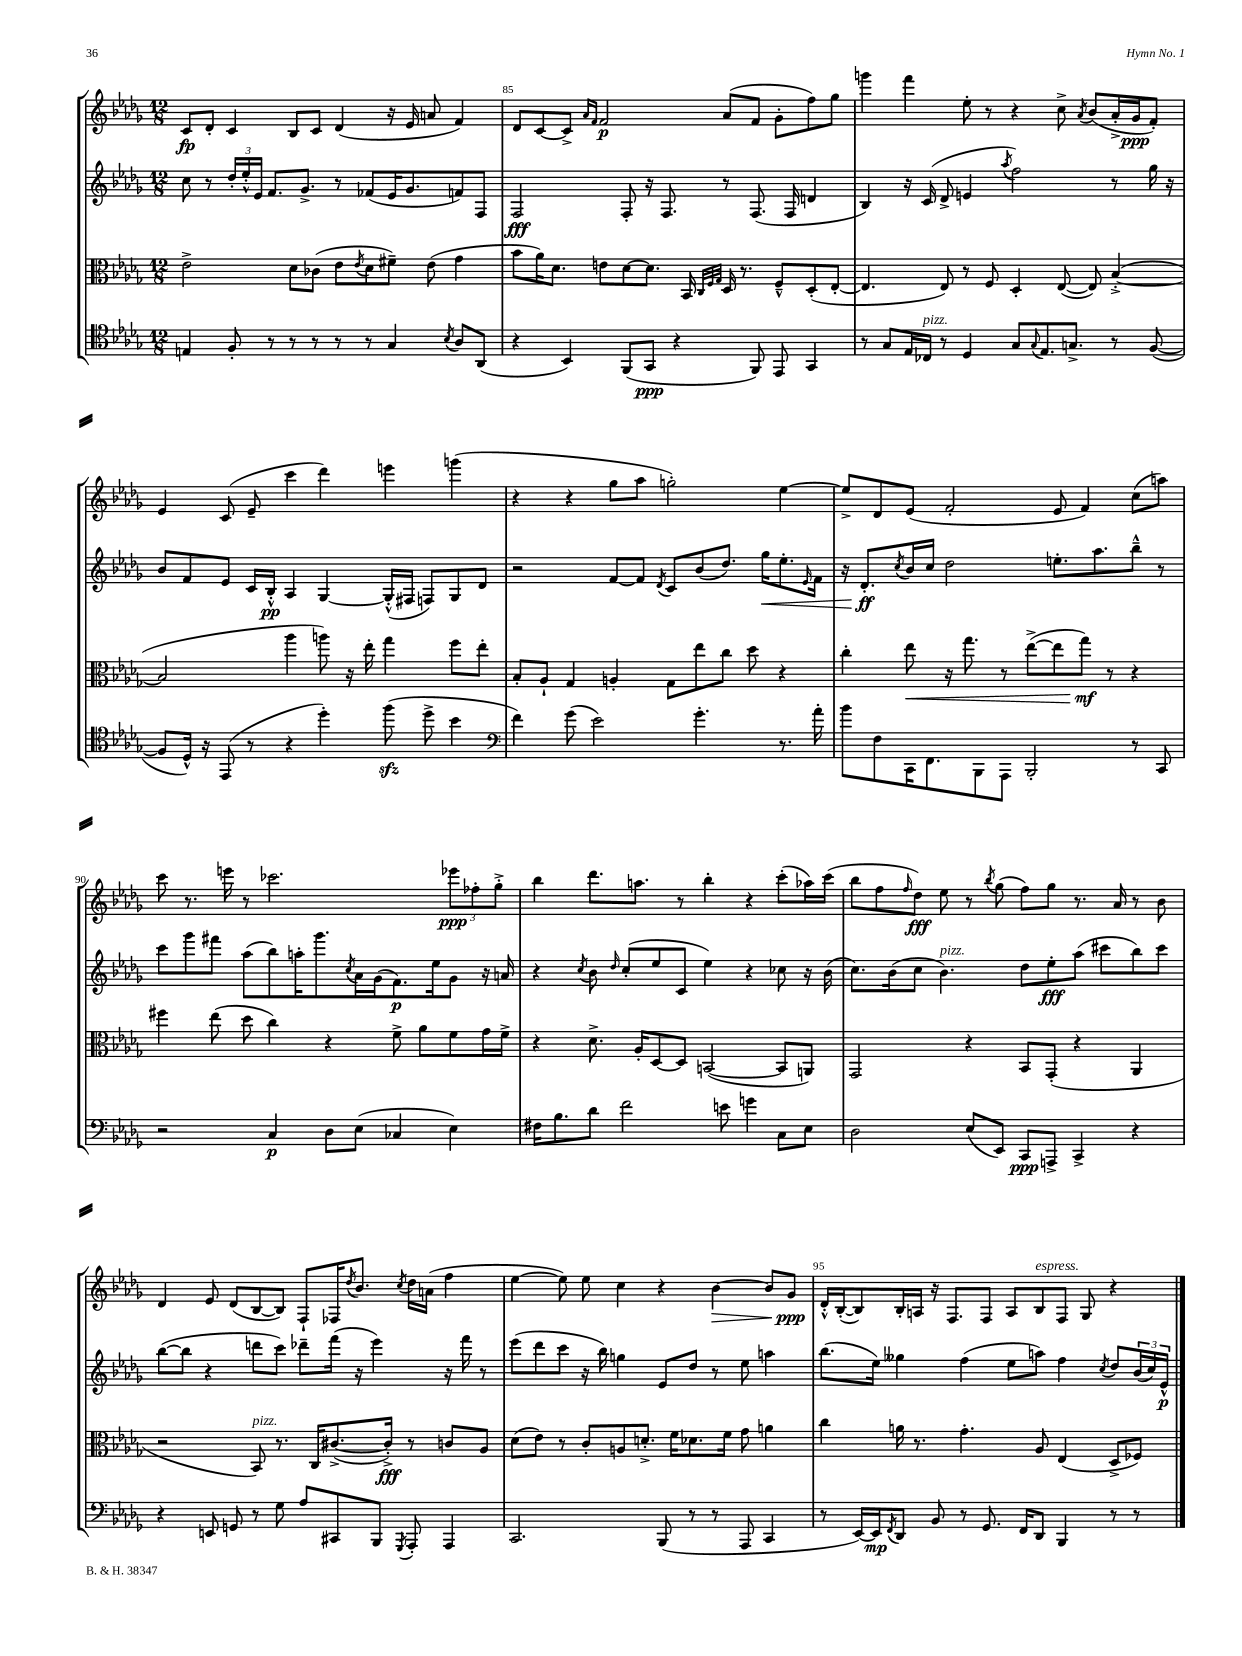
<<
\new StaffGroup <<
\new Staff = "s0" {
    \clef treble \key des \major \numericTimeSignature \time 12/8
    c'8\fp des'8-. c'4 bes8 c'8 des'4( r16 ees'16 a'8 f'4) |
    des'8 c'8~ c'8-> \grace { aes'16 f'16 } f'2\p aes'8( f'8 ges'8-. f''8) ges''8 |
    g'''4 f'''4 ees''8-. r8 r4 c''8-> \acciaccatura { aes'8 } bes'8( aes'16-.-> ges'16\ppp f'8-.) |
    ees'4 c'8( ees'8-- c'''4 des'''4) e'''4 g'''4( |
    r4 r4 ges''8 aes''8 g''2-.) ees''4~ |
    ees''8-> des'8 ees'8( f'2-. ees'8 f'4) c''8( a''8) |
    c'''8 r8. e'''16 r8 ces'''2. \tuplet 3/2 { ees'''8\ppp fes''8-. ges''8-.-> } |
    bes''4 des'''8. a''8. r8 bes''4-. r4 c'''8-.( aes''16) c'''16( |
    bes''8 f''8 \grace { f''16 } des''8\fff) ees''8 r8 \acciaccatura { bes''8 } ges''8( f''8) ges''8 r8. aes'16 r8 bes'8 |
    des'4 ees'8 des'8( bes8~ bes8) f8-! fes16 \acciaccatura { des''8 } bes'8. \acciaccatura { c''8 } des''16 a'16( f''4 |
    ees''4~ ees''8) ees''8 c''4 r4 bes'4~\> bes'8 ges'8\ppp\! |
    des'16-.-^ bes16~-.( bes8) bes16-. a16 r16 f8. f8 a8 bes8^\markup { \italic "espress." } f8 ges8 r4 \bar "|." |
}
\new Staff = "s1" {
    \clef treble \key des \major \numericTimeSignature \time 12/8
    c''8 r8 \tuplet 3/2 { des''16-. ees''16-.-^ ees'16 } f'8. ges'8.-> r8 fes'8( ees'16 ges'8. f'8) f8 |
    f2\fff f8-. r16 f8. r8 f8.( f16 d'4 |
    bes4) r16 c'16( des'8-> e'4 \acciaccatura { aes''8 } f''2) r8 ges''16 r16 |
    bes'8 f'8 ees'8 c'16 bes16-.-^\pp aes4 ges4~ ges16-.-^( fis16 f8) ges8 des'8 |
    r2 f'8~ f'8 \acciaccatura { des'8 } c'8 bes'8( des''8.) ges''16\< ees''8.-. \grace { ees'16 } f'16 |
    r16 des'8.-.\ff\! \acciaccatura { c''8 } bes'16 c''16 des''2 e''8.-. aes''8. bes''8---^ r8 |
    c'''8 ges'''8 fis'''8 aes''8( bes''8) a''16-. ges'''8. \acciaccatura { c''8 } aes'16 ges'16( f'8.\p) ees''16 ges'8 r16 a'16 |
    r4 \acciaccatura { c''8 } bes'8 \grace { des''16 } c''8-.( ees''8 c'8 ees''4) r4 ces''8 r16 bes'16( |
    c''8.) bes'16( c''8 bes'4.^\markup { \italic "pizz." }) des''8 ees''8-.\fff aes''8( cis'''8 bes''8) cis'''8 |
    bes''8~( bes''8 r4 d'''8 c'''8) des'''8-- f'''16( r16 ees'''4) r16 f'''16 r8 |
    ees'''8( des'''8 c'''8 r16 bes''16) g''4 ees'8 des''8 r8 ees''8 a''4 |
    bes''8.( ees''16) geses''4 f''4( ees''8 a''8) f''4 \acciaccatura { c''8 } des''8 \tuplet 3/2 { bes'16( c''16) ees'16-^\p } \bar "|." |
}
\new Staff = "s2" {
    \clef alto \key des \major \numericTimeSignature \time 12/8
    ees'2-> des'8 ces'8( ees'8 \acciaccatura { ees'8 } des'8 fis'8--) ees'8( ges'4 |
    bes'8 aes'16) des'8. e'8 des'8~ des'8. bes,16 \grace { c32 f32 ges32 } des16 r8. f8---^ des8-.( ees8~-. |
    ees4. ees8) r8 f8 des4-. ees8~( ees8) bes4~-.->( |
    bes2 aes''4 a''8) r16 ees''16-. ges''4 f''8 ees''8-. |
    bes8-. aes8-! ges4 a4-. ges8 ees''8 c''8 des''8 r4 |
    c''4-. ees''8\< r16 ges''8. r8 ees''8~->( ees''8 ges''8\mf\!) r8 r4 |
    fis''4 ees''8( des''8 c''4) r4 f'8-> aes'8 f'8 ges'16 f'16-> |
    r4 des'8.-> aes16-. des8~ des8 b,2~( b,8 a,8) |
    ges,2 r4 bes,8 ges,8-.( r4 aes,4 |
    r2 bes,8^\markup { \italic "pizz." }) r8. c16 cis'8.~->( cis'16-.->\fff) r8 c'8 aes8 |
    des'8( ees'8) r8 c'8-. a8 d'8.-.-> f'16 des'8. f'16 ges'8 a'4 |
    c''4 a'16 r8. ges'4.-. aes8 ees4( des8-> fes8) \bar "|." |
}
\new Staff = "s3" {
    \clef tenor \key des \major \numericTimeSignature \time 12/8
    e4 f8-. r8 r8 r8 r8 r8 ges4 \acciaccatura { bes8 } aes8 aes,8( |
    r4 bes,4) f,8( ges,8\ppp r4 f,8) ees,8 ges,4 |
    r8 ges8 ees16 ces16^\markup { \italic "pizz." } r8 des4 ges8 \appoggiatura { ges8 } ees8. g8.-> r8 f8~( |
    f8 des16-^) r16 ees,8( r8 r4 des''4-.) f''8\sfz( des''8-> bes'4 |
    \clef bass f'4) ges'8( ees'2) ges'4.-. r8. aes'16-. |
    bes'8 f8 c,16 f,8. bes,,8 aes,,8 bes,,2-. r8 c,8 |
    r2 c4\p des8 ees8( ces4 ees4) |
    fis16 bes8. des'8 f'2 e'8 g'4 c8 ees8 |
    des2 ees8( ees,8) c,8\ppp a,,8-> c,4-> r4 |
    r4 e,8 g,8 r8 ges8 aes8 cis,8 bes,,8 \acciaccatura { ges,,8 } aes,,8-. aes,,4 |
    c,2. bes,,8( r8 r8 aes,,8 c,4 |
    r8 ees,16~) ees,16\mp \acciaccatura { f,8 } des,8 bes,8 r8 ges,8. f,16 des,8 bes,,4 r8 r8 \bar "|." |
}
>>
>>
\layout { \context { \Score currentBarNumber = #84 \override BarNumber.break-visibility = ##(#f #t #t) barNumberVisibility = #(every-nth-bar-number-visible 5) } }
